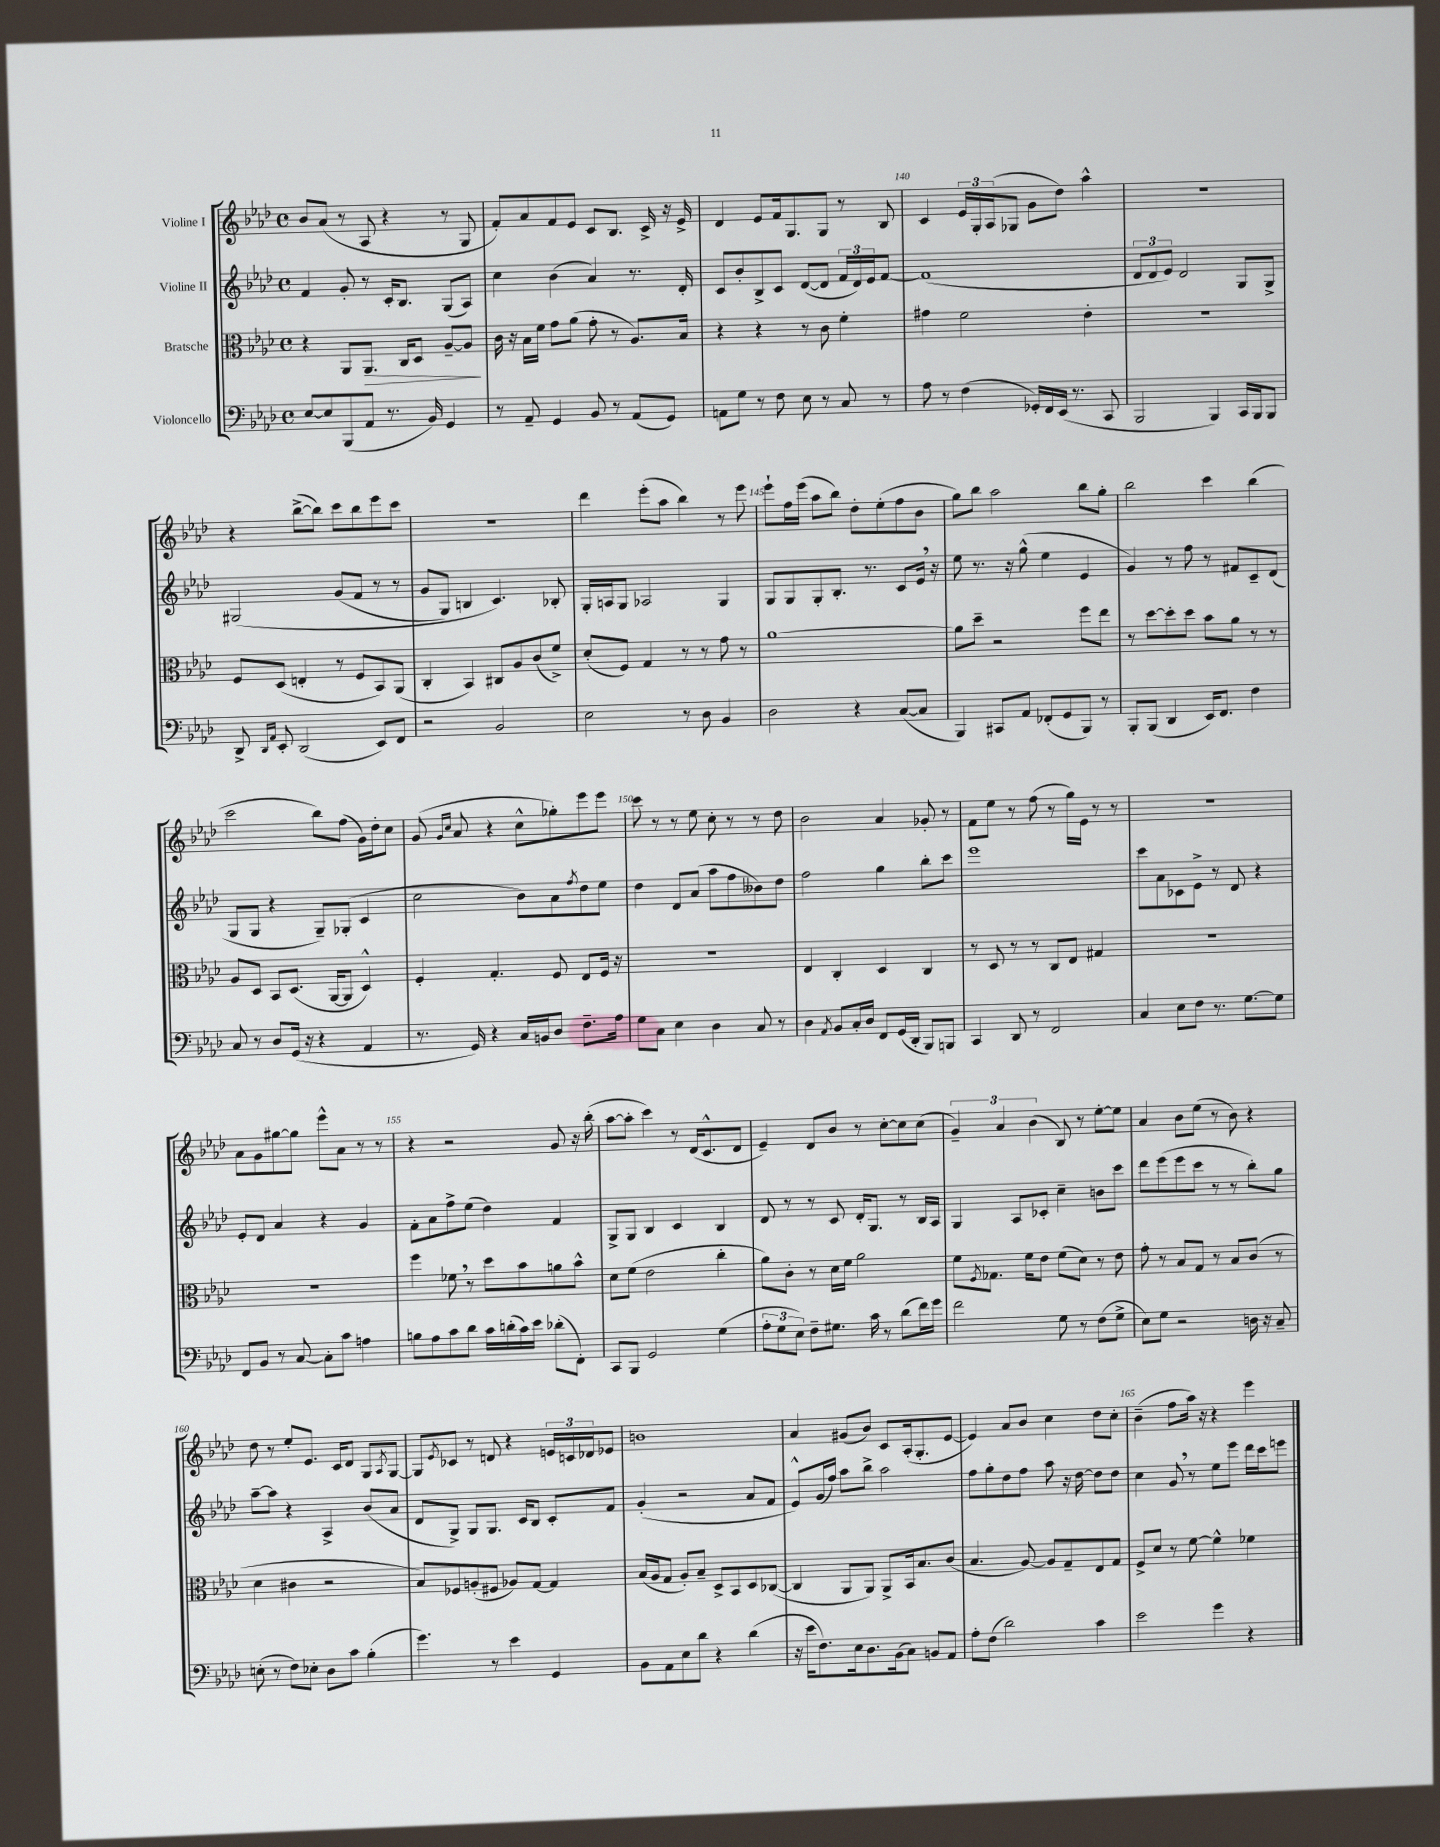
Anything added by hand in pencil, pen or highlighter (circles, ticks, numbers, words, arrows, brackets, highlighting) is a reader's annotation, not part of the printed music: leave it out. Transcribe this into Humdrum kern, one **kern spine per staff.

**kern	**kern	**kern	**kern
*staff4	*staff3	*staff2	*staff1
*clefF4	*clefC3	*clefG2	*clefG2
*k[b-e-a-d-]	*k[b-e-a-d-]	*k[b-e-a-d-]	*k[b-e-a-d-]
*M4/4	*M4/4	*M4/4	*M4/4
*met(c)	*met(c)	*met(c)	*met(c)
[8E-	4r	4f	8b-
8E-]	.	.	(8a-
(8BBB-	8AA-	8g'	8r
8AA-	8.AA-	8r	8A-
8.r	.	16c'	4r
.	16C	8.B-	.
.	8D-	.	.
16BB-)	.	.	.
4GG	[8A-~	(8G	8r
.	8A-]	8A-)	8G
=	=	=	=
8r	16c	4cc	8f')
.	16r	.	.
8AA-~	16B-	.	8a-
.	16f	.	.
4GG	8g	(4b-	8f
.	(8a-	.	8e-
8BB-	8g'	4a-)	8c
8r	8r	.	8.B-
(8AA-	8.A-)	8.r	.
.	.	.	16c^
8GG)	.	.	16r
.	16B-	16d-'	16e-^
=	=	=	=
8AA	4r	8c	4d-
8G	.	8b-'	.
8r	4r	8B-^	8e-
8F	.	8c	16f
.	.	.	8.G
8E-	8r	([8d-	.
8r	8c	8d-]	8G
8C	4f'	24f	8r
.	.	24d-)	.
.	.	24e-	.
8r	.	[8f	8B-
=	=	=	=
8A-	4g#	(1f]	4c
8r	.	.	.
(4F	2f	.	24e-
.	.	.	24G'
.	.	.	(24A-
.	.	.	8G-
16GG-')	.	.	8g
16FF	.	.	.
(16EE-	.	.	8dd-)
8.r	.	.	.
.	4e-'	.	4aa-^^
8CC	.	.	.
=	=	=	=
2BBB-	1r	12d-	1r
.	.	12d-	.
.	.	12e-)	.
.	.	2d-	.
4BBB-)	.	.	.
16CC	.	8G	.
16BBB-	.	.	.
8BBB-	.	8G^	.
=	=	=	=
8DD-^	8F	&(2G#	4r
16qqDD-	.	.	.
16qqAA-	.	.	.
8EE-'	(8D-	.	.
(2DD-	4E'	.	([8bb-^
.	.	.	8bb-])
.	8r	(8g	8ccc
.	8F	8f	8bb-
8EE-)	8BB-)	8r	8eee-
8FF	(8AA-	8r	8ccc
=	=	=	=
2r	4C'	8g	1r
.	.	8G)	.
.	4BB-)	4B	.
2BB-	8C#	4.c&)	.
.	8A-	.	.
.	(8c	.	.
.	8f^)	8B-'	.
=	=	=	=
2E-	(8d-'	16G'	4ddd-
.	.	16A	.
.	8F)	8G	.
.	4G	2A-	(8eee-'
.	.	.	8aa-
8r	8r	.	4bb-)
8D-	8r	.	.
4BB-	8g	4G	8r
.	8r	.	8eee-
=	=	=	=
2D-	[1a-	8G	8eee-`
.	.	8G	16ff
.	.	.	(16eee-
.	.	8G'	8aa-
.	.	8.B-'	8bb-)
4r	.	.	8dd-'
.	.	8.r	.
.	.	.	(8ee-'
([8C	.	8c	8ff
8C]	.	16e-	8b-
.	.	16r	.
=	=	=	=
4BBB-)	8a-]	8ee-	8gg)
.	8dd-~	8.r	8bb-
8CC#	2r	.	2aa-
.	.	16r	.
8AA-	.	(8gg^^	.
(8FF-'	.	4ee-	.
8GG	.	.	.
8BBB-)	8ff	4e-	8bb-
8r	8ee-	.	8gg'
=	=	=	=
8BBB-'	8r	4g)	2bb-
(8BBB-	[8dd-	.	.
4DD-	8dd-']	8r	.
.	8dd-	8ff	.
16EE-)	8b-	8r	4ccc
8.FF	.	.	.
.	8a-	8f#	.
4F	8r	8c~	(4bb-
.	8r	(8d-	.
=	=	=	=
8C	8A-	8G	2ccc
8r	8D-	8G	.
8D-	8BB-	4r	.
(16GG	(8.D-	.	.
16r	.	.	.
4r	.	8G~)	8bb-)
.	[16AA-	.	.
.	8AA-]	(8G-'	(8ff
4AA-	4D-^^)	4c	16g)
.	.	.	16dd-'
.	.	.	8cc
=	=	=	=
8.r	4F'	2cc	(8g
.	.	.	16qqg
.	.	.	16qqcc
.	.	.	8a-
16GG)	.	.	.
4r	4.G'	.	4r
16C	.	8b-)	8cc^^
16BB	.	.	.
8D-	8F	8a-	8gg-')
.	.	8qff	.
8.F~	8E-	8dd-	8eee-
.	16F	8ee-	8eee-
16A-	16r	.	.
=	=	=	=
8G	1r	4dd-	8ccc
8C	.	.	8r
4E-	.	8d-	8r
.	.	(8a-	8ee-
4D-	.	8aa-	8cc'
.	.	8ff	8r
8C	.	8b--)	8r
8r	.	8dd-	8dd-
=	=	=	=
4D-	4E-	2ff	2b-
8qAA-	.	.	.
8BB-	4C'	.	.
16C'	.	.	.
16D-	.	.	.
8FF	4D-	4gg	4a-
(16GG	.	.	.
16DD-'	.	.	.
8BBB-)	4C	8bb-'	8g-'
8BBB	.	8ccc	8r
=	=	=	=
4CC	8r	1eee-	8f
.	8D-	.	8ee-
8DD-	8r	.	8r
8r	8r	.	(8ff
2FF	8C	.	8r
.	8E-	.	16gg)
.	.	.	16e-
.	4G#	.	8r
.	.	.	8r
=	=	=	=
4C	1r	8ccc	1r
.	.	8a-	.
8E-	.	8c-	.
8F	.	8e-^	.
8.r	.	8r	.
.	.	8d-	.
[8.G	.	.	.
.	.	4r	.
8G]	.	.	.
=	=	=	=
8FF	1r	8e-'	8a-
8BB-	.	8d-	8g
8r	.	4a-	[8gg#
[8C	.	.	8gg#]
8C']	.	4r	8eee-^^
8c	.	.	8a-
4A	.	4g	8r
.	.	.	8r
=	=	=	=
8B	4ff	8f'	4r
8A-	.	8a-	.
8c	8f-	8ff^	2r
8d-	8r	(8ee-	.
16c	8dd-	4dd-)	.
(16d'	.	.	.
16c)	8b-	.	.
16e-	.	.	.
(8d-'	8a	4f	8g
8FF')	8b-^^	.	16r
.	.	.	(16bb-'
=	=	=	=
8CC	8d-	8G^	[8aa-
8BBB-	(8f	8G	8aa-']
2GG	2e-	4B-	4ccc)
.	.	4c	8r
.	.	.	(16d-
.	.	.	8.c^^
(4G	4cc'	4B-	.
.	.	.	8d-
=	=	=	=
12A-'	8a-)	8d-	4e-~)
12G	.	.	.
.	8c'	8r	.
12E-)	.	.	.
8F~	8r	8r	8d-
8.G#	16d-	8c	8b-
.	16f	.	.
.	2a-	16d-'	8r
16c	.	8.G	.
8r	.	.	[8cc'
(8d-	.	8r	8cc]
16f)	.	16B-	(8cc
16g	.	16A-	.
=	=	=	=
2f	8f	4G	6g~)
.	8qF	.	.
.	8.G-	.	.
.	.	.	6a-
.	.	8A-	.
.	16f	.	.
.	.	.	(6b-
.	8e-	8c-'	.
8G	(8f	4cc~	8B-)
8r	8d-)	.	8r
(8F	8r	8b	[8ee-'
8G^	8e-	8ccc	8ee-]
=	=	=	=
8E-)	8g'	8ddd-	4a-
8G	8r	(8eee-	.
2r	8B-	8eee-	8b-
.	8G	8ccc	(8ee-
.	8r	8r	8r
.	8B-	8r	8b-)
16D	(8c	8bb-')	4r
16r	.	.	.
8C~	8r	8gg	.
=	=	=	=
(8E'	4d-	[8aa-~	8dd-
8r	.	8aa-]	8r
8F)	4c#	4r	8ee-'
8E-'	.	.	8.e-
8D-	2r	4A-^	.
.	.	.	16c
8c	.	.	8d-
(4B-'	.	(8b-	8G
.	.	.	8qA-
.	.	8a-	[8G
=	=	=	=
4.g)	8B-)	8d-	8G]
.	.	.	8qe-
.	8F-	8G^)	8c-
.	(8A'	8G	8r
8r	8F#	8.G	8d
4e-	8A-)	.	4r
.	.	16c	.
.	[8G	8B-	.
4GG	4G]	8c'	24e
.	.	.	24c
.	.	.	24d-
.	.	8f	8e-
=	=	=	=
8BB-	(16B-	(4g'	1b
.	16A-	.	.
8AA-	8G	.	.
8E-	8A-')	2r	.
8d-	8B-~	.	.
4r	8D-^	.	.
.	8BB-	.	.
(4d-	8D-	8a-	.
.	([8C-	8f	.
=	=	=	=
16r	4C-]	8e-^^)	4a-
16e-	.	.	.
8.F)	.	(16g	.
.	.	16ff)	.
.	8AA-	8aa-	(8g#
16E-	.	.	.
8.D-	8AA-)	8bb-^	8b-)
.	8AA-^	2aa-	8c
(16BB-	.	.	.
8C)	16BB-	.	(16A-'
.	8.B-	.	8.G'
8BB	.	.	.
8AA-	(8c	.	[8e-
=	=	=	=
8A-'	4.B-	8ff	4e-])
(8F	.	8gg'	.
2d-)	.	8dd-	8a-
.	[8A-)	8ff	8b-
.	8A-]	8aa-	4cc
.	8G~	16r	.
.	.	[16dd-	.
4c	8E-	8dd-]	8dd-
.	8G	8dd-	8cc'
=	=	=	=
2e-	8F^	4cc	(4b-~
.	8d-	.	.
.	8r	8g	8ff
.	[8f	8r	16aa-)
.	.	.	16r
4g	4f^^]	8ee-	4r
.	.	8eee-	.
4r	4f-	16ddd-	4eee-
.	.	16ccc	.
.	.	8eee	.
==	==	==	==
*-	*-	*-	*-
